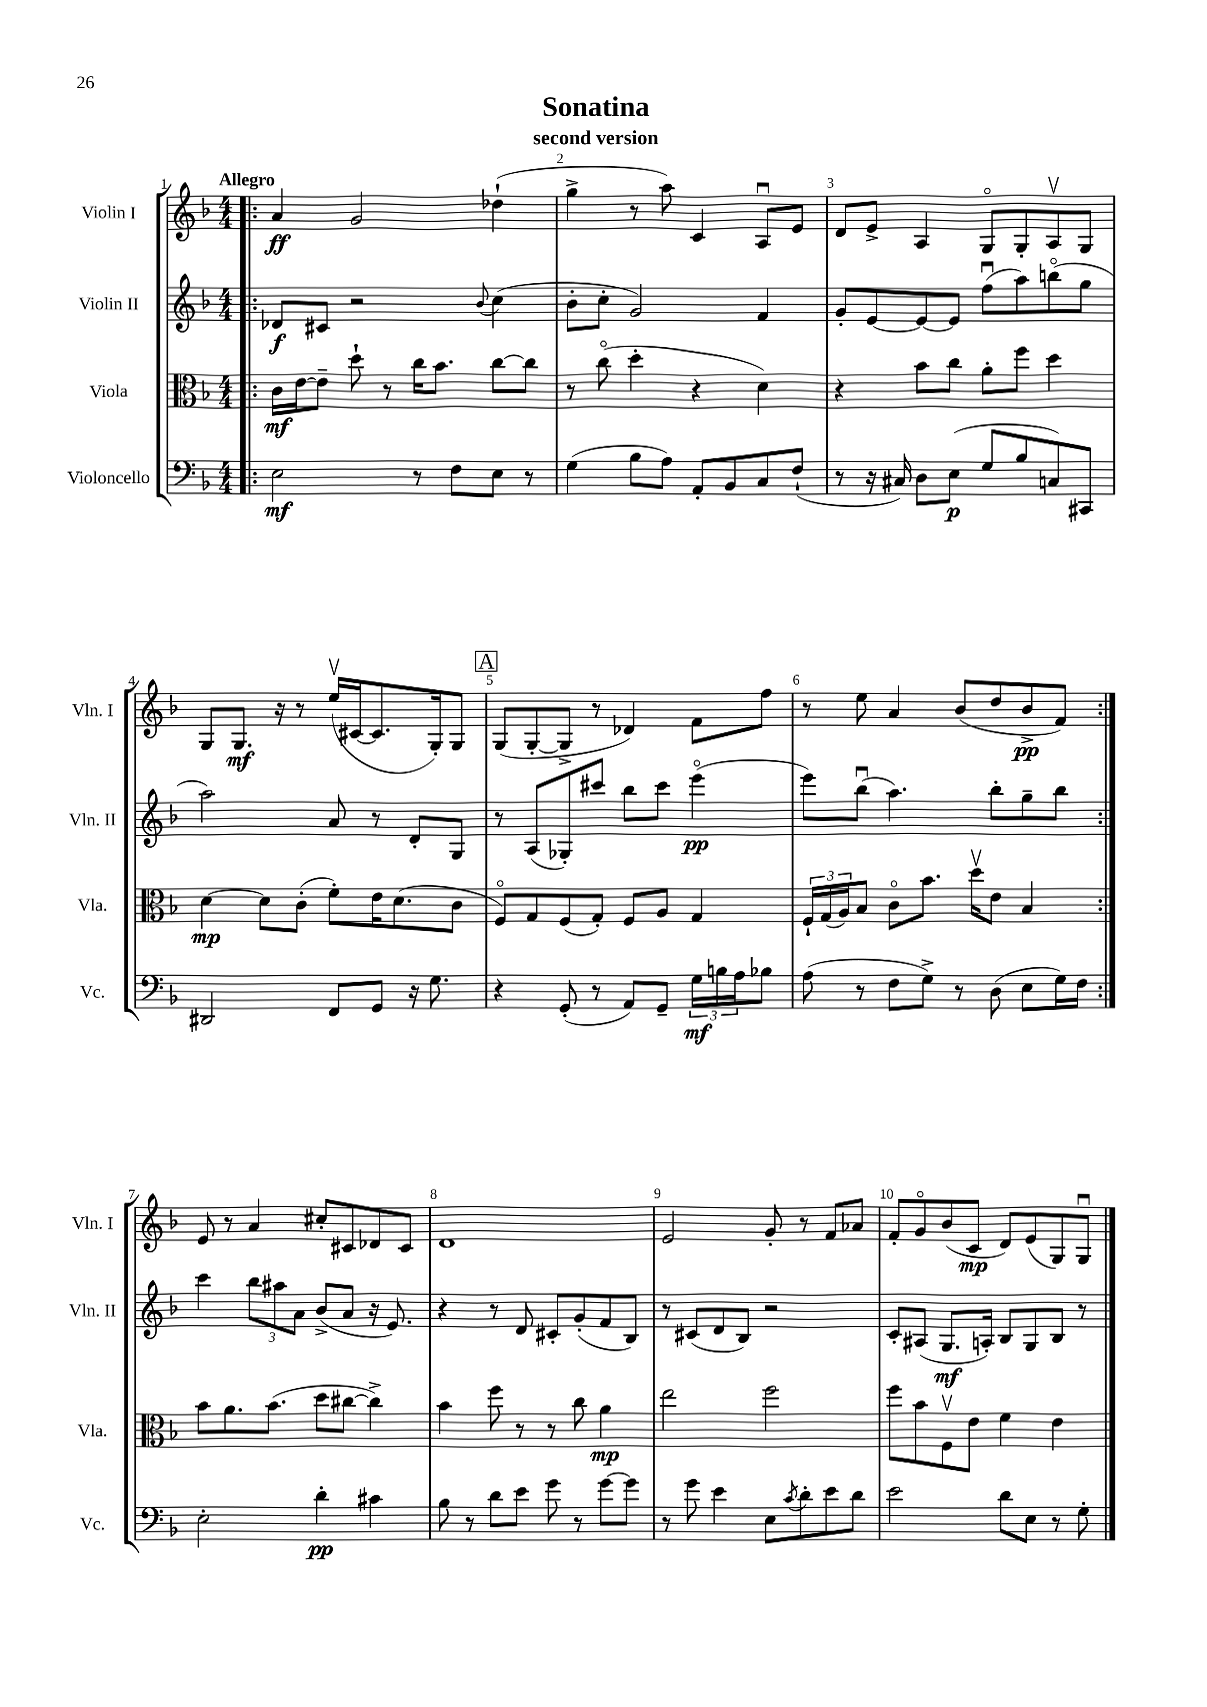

**kern	**kern	**kern	**kern
*staff4	*staff3	*staff2	*staff1
*clefF4	*clefC3	*clefG2	*clefG2
*k[b-]	*k[b-]	*k[b-]	*k[b-]
*M4/4	*M4/4	*M4/4	*M4/4
=!|:	=!|:	=!|:	=!|:
2E	16c	8d-	4a
.	[16e	.	.
.	8e~]	8c#	.
.	8dd`	2r	2g
.	8r	.	.
8r	16cc	.	.
.	8.b-	.	.
8F	.	.	.
.	.	8qqb-	.
8E	[8cc	(4cc	(4dd-`
8r	8cc]	.	.
=	=	=	=
(4G	8r	8b-'	4gg^
.	(8cco	8cc'	.
8B-	4dd'	2g)	8r
8A)	.	.	8aa)
8AA'	4r	.	4c
8BB-	.	.	.
8C	4d)	4f	8Au
(8F`	.	.	8e
=	=	=	=
8r	4r	8g'	8d
16r	.	[8e	8e^
16C#)	.	.	.
8D	8b-	8e_	4A
(8E	8cc	8e]	.
8G	8a'	(8ffu	8Go
8B-	8ff	8aa)	8G'
8C)	4dd	(8bbo	8Av
8CC#	.	8gg	8G
=	=	=	=
2DD#	[4d	2aa)	8G
.	.	.	8.G
.	8d]	.	.
.	.	.	16r
.	(8c'	.	8r
8FF	8f')	8a	(16eev
.	.	.	[16c#
8GG	16e	8r	8.c#]
.	(8.d	.	.
16r	.	8d'	.
8.G	.	.	16G')
.	8c	8G	8G
=	=	=	=
4r	8Fo)	8r	(8G
.	8G	(8A	[8G'
(8GG'	(8F	8G-')	8G^]
8r	8G')	8ccc#	8r
8AA)	8F	8bb-	4d-)
8GG~	8A	8ccc#	.
24G	4G	(4eeeo	8f
24B	.	.	.
24A	.	.	.
8B-	.	.	8ff
=	=	=	=
(8A	24F`	8eee)	8r
.	(24G	.	.
.	24A)	.	.
8r	8B-	(8bb-u	8ee
8F	8co	4.aa)	4a
8G^)	8.b-	.	.
8r	.	.	(8b-
.	16ddv	.	.
(8D	8e	8bb-'	8dd
8E	4B-	8gg~	8b-^
16G)	.	8bb-	8f)
16F	.	.	.
=:|!	=:|!	=:|!	=:|!
2E'	8b-	4ccc	8e
.	8.a	.	8r
.	.	12bb-	4a
.	(8.b-	.	.
.	.	12aa#	.
.	.	12a	.
4d'	8dd	(8b-^	8cc#'
.	[8cc#	8a	8c#
4c#	4cc#^])	16r	8d-
.	.	8.e)	.
.	.	.	8c#
=	=	=	=
8B-	4b-	4r	1d
8r	.	.	.
8d	8ff	8r	.
8e	8r	8d	.
8g	8r	8c#'	.
8r	8cc	(8g'	.
[8g	4a	8f	.
8g]	.	8B-)	.
=	=	=	=
8r	2ee	8r	2e
8g	.	(8c#	.
4e	.	8d	.
.	.	8B-)	.
8E	2ff	2r	8g'
8qc	.	.	.
8d'	.	.	8r
8e	.	.	8f
8d	.	.	8a-
=	=	=	=
2e	8ff	8c'	8f'
.	8b-	(8A#	8go
.	8Fv	8.G	(8b-
.	8e	.	8c
.	.	16A')	.
8d	4f	8B-	8d)
8E	.	8G	(8e
8r	4e	8B-	8G)
8G'	.	8r	8Gu
==	==	==	==
*-	*-	*-	*-
